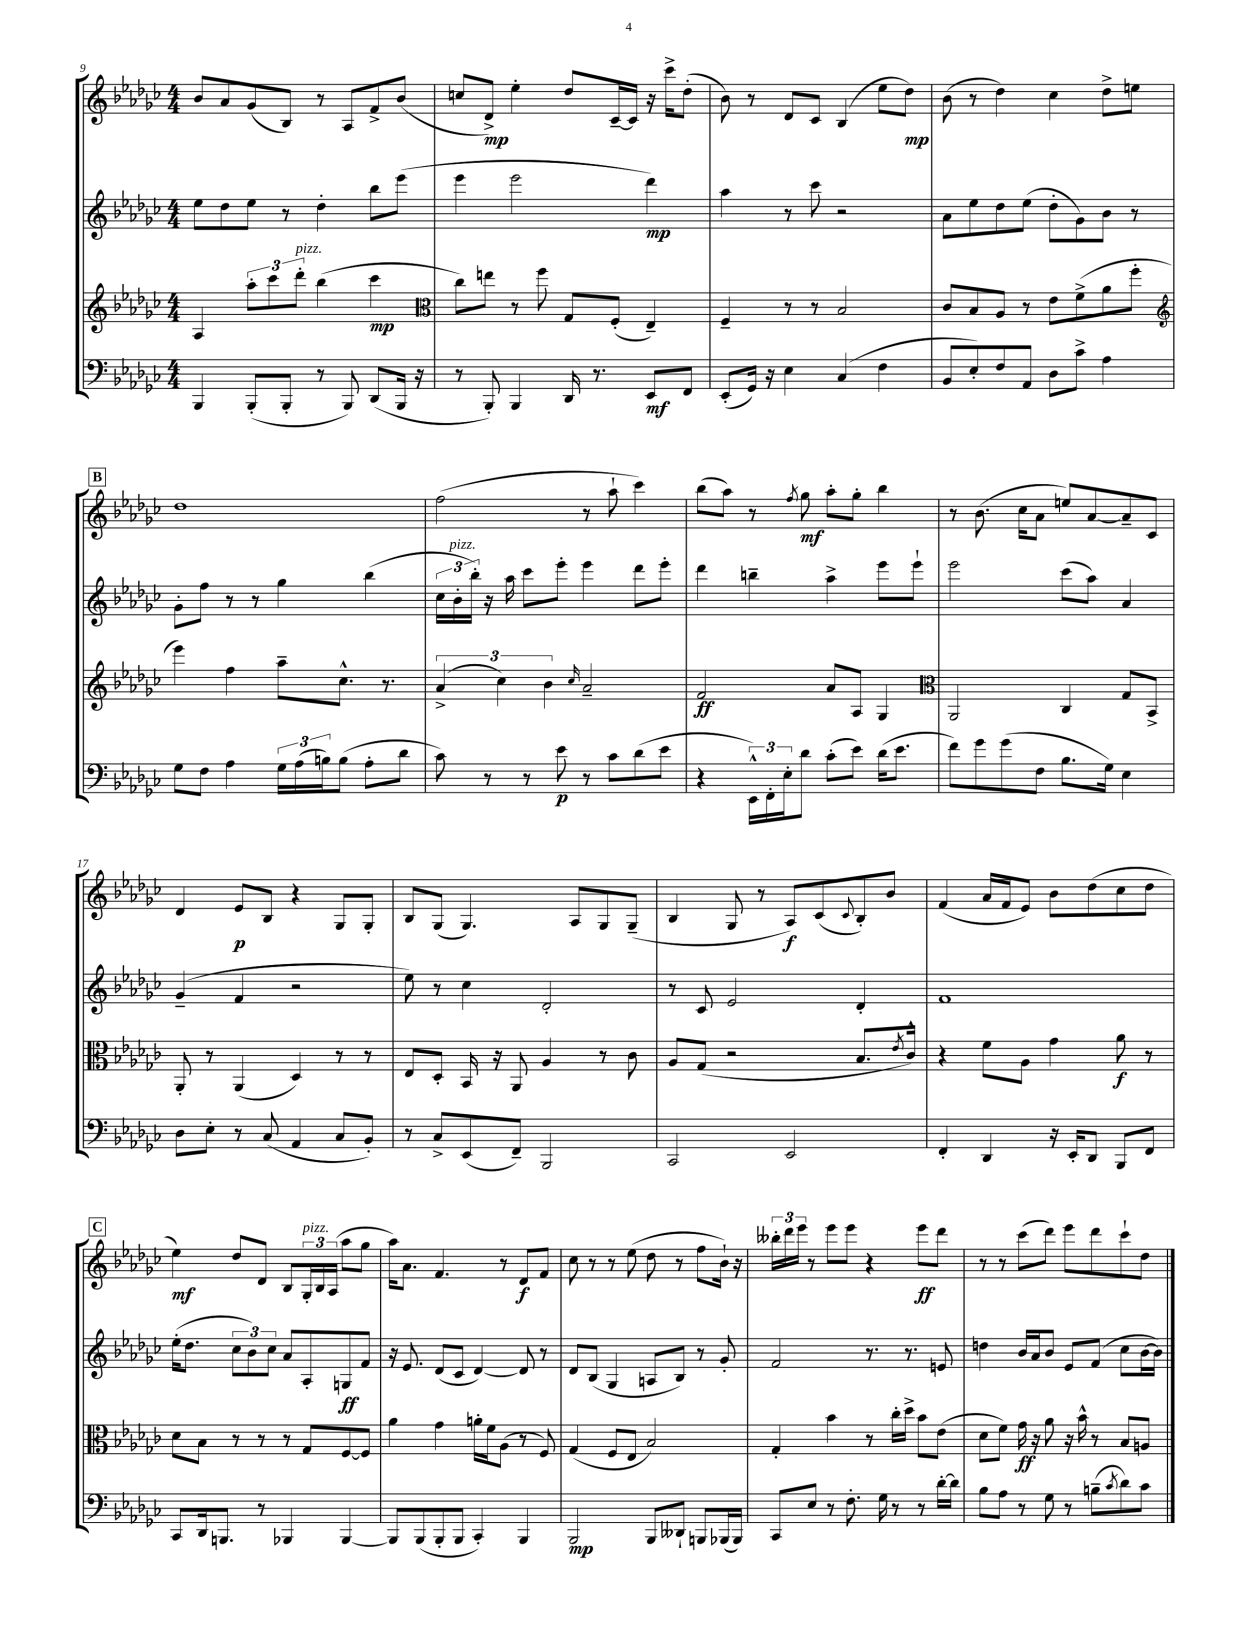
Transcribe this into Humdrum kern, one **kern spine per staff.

**kern	**dynam	**kern	**dynam	**kern	**dynam	**kern	**dynam
*part4	*part4	*part3	*part3	*part2	*part2	*part1	*part1
*staff4	*staff4	*staff3	*staff3	*staff2	*staff2	*staff1	*staff1
*clefF4	*	*clefG2	*	*clefG2	*	*clefG2	*
*k[b-e-a-d-g-c-]	*	*k[b-e-a-d-g-c-]	*	*k[b-e-a-d-g-c-]	*	*k[b-e-a-d-g-c-]	*
*M4/4	*	*M4/4	*	*M4/4	*	*M4/4	*
=9	=9	=9	=9	=9	=9	=9	=9
4BBB-/	.	4A-/	.	8ee-\L	.	8b-/L	.
.	.	.	.	8dd-\	.	8a-/	.
(8BBB-'/L	.	12aa-'\L	.	8ee-\J	.	(8g-/	.
.	.	12ccc-\	.	.	.	.	.
8BBB-'/J	.	.	.	8r	.	8B-/J)	.
!	!	!LO:TX:a:i:t=pizz.	!	!	!	!	!
.	.	12ddd-'\J	.	.	.	.	.
8r	.	(4bb-\	.	4dd-'\	.	8r	.
8BBB-/)	.	.	.	.	.	8A-/L	.
(8DD-/L	.	4ccc-\	mp	8bb-\L	.	8f^/	.
16BBB-/Jk	.	.	.	(8eee-\J	.	(8b-/J	.
16r	.	.	.	.	.	.	.
=10	=10	=10	=10	=10	=10	=10	=10
*	*	*clefC3	*	*	*	*	*
8r	.	8cc-\L)	.	4eee-\	.	8ccn/L	.
8BBB-'/)	.	8een\J	.	.	.	8d-^/J)	mp
4BBB-/	.	8r	.	2eee-\	.	4ee-'\	.
.	.	8ff\	.	.	.	.	.
16DD-/	.	8G-/L	.	.	.	8dd-/L	.
8.r	.	.	.	.	.	.	.
.	.	(8F'/J	.	.	.	[16c-~/L	.
.	.	.	.	.	.	16c-/JJ]	.
8EE-/L	mf	4E-~/)	.	4ddd-\)	mp	16r	.
.	.	.	.	.	.	16ccc-^\KL	.
8FF/J	.	.	.	.	.	(8dd-'\J	.
=11	=11	=11	=11	=11	=11	=11	=11
(8EE-'/L	.	4F~/	.	4aa-\	.	8b-\)	.
16GG-/Jk)	.	.	.	.	.	8r	.
16r	.	.	.	.	.	.	.
4E-\	.	8r	.	8r	.	8d-/L	.
.	.	8r	.	8ccc-\	.	8c-/J	.
(4C-/	.	2B-/	.	2r	.	(4B-/	.
4F\	.	.	.	.	.	8ee-\L	.
.	.	.	.	.	.	8dd-\J)	mp
=12	=12	=12	=12	=12	=12	=12	=12
8BB-/L	.	8c-/L	.	8a-\L	.	(8b-\	.
8E-'/)	.	8B-/	.	8ee-\	.	8r	.
8F/	.	8A-/J	.	8dd-\	.	4dd-\)	.
8AA-/J	.	8r	.	(8ee-\J	.	.	.
8D-\L	.	8e-\L	.	8dd-'\L	.	4cc-\	.
8c-^\J	.	(8f^\	.	8g-\)	.	.	.
4A-\	.	8a-\	.	8b-\J	.	8dd-^\L	.
.	.	8ff'\J	.	8r	.	8een\J	.
!!LO:LB:g=z
!!LO:REH:place=s1:t=B
=13	=13	=13	=13	=13	=13	=13	=13
*	*	*clefG2	*	*	*	*	*
8G-\L	.	4eee-\)	.	8g-'\L	.	1dd-	.
8F\J	.	.	.	8ff\J	.	.	.
4A-\	.	4ff\	.	8r	.	.	.
.	.	.	.	8r	.	.	.
24G-\LL	.	8aa-~\L	.	4gg-\	.	.	.
(24A-\	.	.	.	.	.	.	.
24Bn\J)	.	.	.	.	.	.	.
(8B\J	.	8.cc-^^\J	.	.	.	.	.
8A-'\L	.	.	.	(4bb-\	.	.	.
.	.	8.r	.	.	.	.	.
8d-\J	.	.	.	.	.	.	.
=14	=14	=14	=14	=14	=14	=14	=14
8c-\)	.	(6a-^/	.	24cc-\LL	.	(2ff\	.
!	!	!	!	!LO:TX:a:i:t=pizz.	!	!	!
.	.	.	.	24b-'\	.	.	.
.	.	.	.	24bb-'\JJ)	.	.	.
8r	.	.	.	16r	.	.	.
.	.	6cc-\)	.	.	.	.	.
.	.	.	.	16aa-\	.	.	.
8r	.	.	.	8ccc-\L	.	.	.
.	.	6b-\	.	.	.	.	.
8e-\	p	.	.	8eee-'\J	.	.	.
.	.	16qqcc-/	.	.	.	.	.
8r	.	2a-~/	.	4eee-\	.	8r	.
8c-\L	.	.	.	.	.	8aa-`\	.
(8d-\	.	.	.	8ddd-\L	.	4ccc-\)	.
8e-\J	.	.	.	8eee-'\J	.	.	.
=15	=15	=15	=15	=15	=15	=15	=15
4r	.	2f/	ff	4ddd-\	.	(8bb-\L	.
.	.	.	.	.	.	8aa-\J)	.
24EE-^^\LL)	.	.	.	4bbn~\	.	8r	.
24FF'\	.	.	.	.	.	.	.
24E-'\J	.	.	.	.	.	.	.
.	.	.	.	.	.	8qff/	.
8d-\J	.	.	.	.	.	8gg-\	mf
(8c-'\L	.	8a-/L	.	4aa-^\	.	8aa-'\L	.
8e-\J)	.	8A-/J	.	.	.	8gg-'\J	.
(16d-\KL	.	4G-/	.	8eee-\L	.	4bb-\	.
8.e-\J	.	.	.	.	.	.	.
.	.	.	.	8eee-`\J	.	.	.
=16	=16	=16	=16	=16	=16	=16	=16
*	*	*clefC3	*	*	*	*	*
8f\L)	.	2AA-/	.	2eee-\	.	8r	.
8g-\	.	.	.	.	.	(8.b-\	.
(8g-\	.	.	.	.	.	.	.
.	.	.	.	.	.	16cc-\KL	.
8F\J	.	.	.	.	.	8a-\J	.
8.B-\L	.	4C-/	.	(8ccc-\L	.	8een/L)	.
.	.	.	.	8aa-\J)	.	[8a-/	.
16G-\Jk)	.	.	.	.	.	.	.
4E-\	.	8G-/L	.	4a-/	.	8a-~/]	.
.	.	8BB-^/J	.	.	.	8c-/J	.
!!LO:LB:g=z
=17	=17	=17	=17	=17	=17	=17	=17
8D-\L	.	8AA-'/	.	(4g-~/	.	4d-/	.
8E-'\J	.	8r	.	.	.	.	.
8r	.	(4AA-/	.	4f/	.	8e-/L	p
(8C-/	.	.	.	.	.	8B-/J	.
4AA-/	.	4D-/)	.	2r	.	4r	.
8C-/L	.	8r	.	.	.	8G-/L	.
8BB-'/J)	.	8r	.	.	.	8G-'/J	.
=18	=18	=18	=18	=18	=18	=18	=18
8r	.	8E-/L	.	8ee-\)	.	8B-/L	.
8C-^/L	.	8D-'/J	.	8r	.	(8G-/J	.
(8EE-/	.	16BB-/	.	4cc-\	.	4.G-/)	.
.	.	16r	.	.	.	.	.
8FF~/J)	.	8AA-/	.	.	.	.	.
2BBB-/	.	4A-/	.	2d-'/	.	.	.
.	.	.	.	.	.	8A-/L	.
.	.	8r	.	.	.	8G-/	.
.	.	8c-\	.	.	.	(8G-~/J	.
=19	=19	=19	=19	=19	=19	=19	=19
2CC-/	.	8A-/L	.	8r	.	4B-/	.
.	.	(8G-/J	.	8c-/	.	.	.
.	.	2r	.	2e-/	.	8G-/	.
.	.	.	.	.	.	8r	.
2EE-/	.	.	.	.	.	8A-/L)	f
.	.	.	.	.	.	(8c-/	.
.	.	.	.	.	.	8qqc-/	.
.	.	8.B-/L	.	4d-'/	.	8B-'/)	.
.	.	.	.	.	.	8b-/J	.
.	.	8qe-/	.	.	.	.	.
.	.	16c-^^/Jk)	.	.	.	.	.
=20	=20	=20	=20	=20	=20	=20	=20
4FF'/	.	4r	.	1f	.	(4f/	.
4DD-/	.	8f\L	.	.	.	16a-/LL	.
.	.	.	.	.	.	16f/J	.
.	.	8A-\J	.	.	.	8e-/J)	.
16r	.	4g-\	.	.	.	8b-\L	.
16EE-'/KL	.	.	.	.	.	.	.
8DD-/J	.	.	.	.	.	(8dd-\	.
8BBB-/L	.	8a-\	f	.	.	8cc-\	.
8FF/J	.	8r	.	.	.	8dd-\J	.
!!LO:LB:g=z
!!LO:REH:place=s1:t=C
=21	=21	=21	=21	=21	=21	=21	=21
8CC-/L	.	8d-\L	.	(16ee-'\KL	.	4ee-\)	mf
.	.	.	.	8.dd-\J	.	.	.
16DD-/k	.	8B-\J	.	.	.	.	.
8.BBBn/J	.	.	.	.	.	.	.
.	.	8r	.	12cc-\L	.	8dd-/L	.
.	.	.	.	12b-\)	.	.	.
8r	.	8r	.	.	.	8d-/J	.
.	.	.	.	12cc-\J	.	.	.
4BBB-X/	.	8r	.	8a-/L	.	8B-/L	.
!	!	!	!	!	!	!LO:TX:a:i:t=pizz.	!
.	.	8G-/L	.	8A-'/	.	24G-'/L	.
.	.	.	.	.	.	24B-/	.
.	.	.	.	.	.	(24A-/JJ	.
[4BBB-/	.	[8F/	.	8Gn/	ff	8aa-\L	.
.	.	8F/J]	.	8f/J	.	8gg-\J	.
=22	=22	=22	=22	=22	=22	=22	=22
8BBB-/L]	.	4a-\	.	16r	.	16aa-\KL)	.
.	.	.	.	8.e-/	.	8.a-\J	.
(8BBB-/	.	.	.	.	.	.	.
8BBB-'/	.	4g-\	.	(8d-/L	.	4.f/	.
8BBB-/J	.	.	.	8c-/J	.	.	.
4CC-'/)	.	16an'\LL	.	[4d-/)	.	.	.
.	.	16f\J	.	.	.	.	.
.	.	(8A-\J	.	.	.	8r	.
4BBB-/	.	8r	.	8d-/]	.	8d-/L	f
.	.	8F/)	.	8r	.	8f/J	.
=23	=23	=23	=23	=23	=23	=23	=23
2BBB-/	mp	(4G-/	.	8d-/L	.	8cc-\	.
.	.	.	.	(8B-/J	.	8r	.
.	.	8F/L	.	4G-/	.	8r	.
.	.	8E-/J	.	.	.	(8ee-\	.
8BBB-/L	.	2B-/)	.	8An/L	.	8dd-\	.
8DD--X`/J	.	.	.	8B-/J)	.	8r	.
8BBBn/L	.	.	.	8r	.	8ff\L	.
(16BBB-X/L	.	.	.	8g-'/	.	16b-`\Jk)	.
16BBB-/JJ)	.	.	.	.	.	16r	.
=24	=24	=24	=24	=24	=24	=24	=24
8CC-/L	.	4G-'/	.	2f/	.	24bb--X'\LL	.
.	.	.	.	.	.	24ddd-\	.
.	.	.	.	.	.	24eee-\JJ	.
8E-/J	.	.	.	.	.	8r	.
8r	.	4b-\	.	.	.	8eee-\L	.
8.F'\	.	.	.	.	.	8eee-\J	.
.	.	8r	.	8.r	.	4r	.
16G-\	.	.	.	.	.	.	.
8r	.	16cc-'\LL	.	.	.	.	.
.	.	16dd-^\JJ	.	8.r	.	.	.
8r	.	8b-\L	.	.	.	8eee-\L	ff
[16d-'\LL	.	(8e-\J	.	8en/	.	8ddd-\J	.
16d-\JJ]	.	.	.	.	.	.	.
=25	=25	=25	=25	=25	=25	=25	=25
8B-\L	.	8d-\L	.	4ddn\	.	8r	.
8A-\J	.	8f\J)	.	.	.	8r	.
8r	.	16g-\	ff	16b-/LL	.	(8ccc-\L	.
.	.	16r	.	16a-/J	.	.	.
8G-\	.	8a-\	.	8b-/J	.	8ddd-\J)	.
8r	.	16r	.	8e-/L	.	8eee-\L	.
.	.	16b-^^\	.	.	.	.	.
(8Bn~\L	.	8r	.	(8f/J	.	8ddd-\	.
8qc-/	.	.	.	.	.	.	.
8d-\)	.	8B-/L	.	8cc-\L	.	8ccc-`\	.
8c-\J	.	8An/J	.	[16b-\L	.	8dd-\J	.
.	.	.	.	16b-\JJ])	.	.	.
==	==	==	==	==	==	==	==
*-	*-	*-	*-	*-	*-	*-	*-
